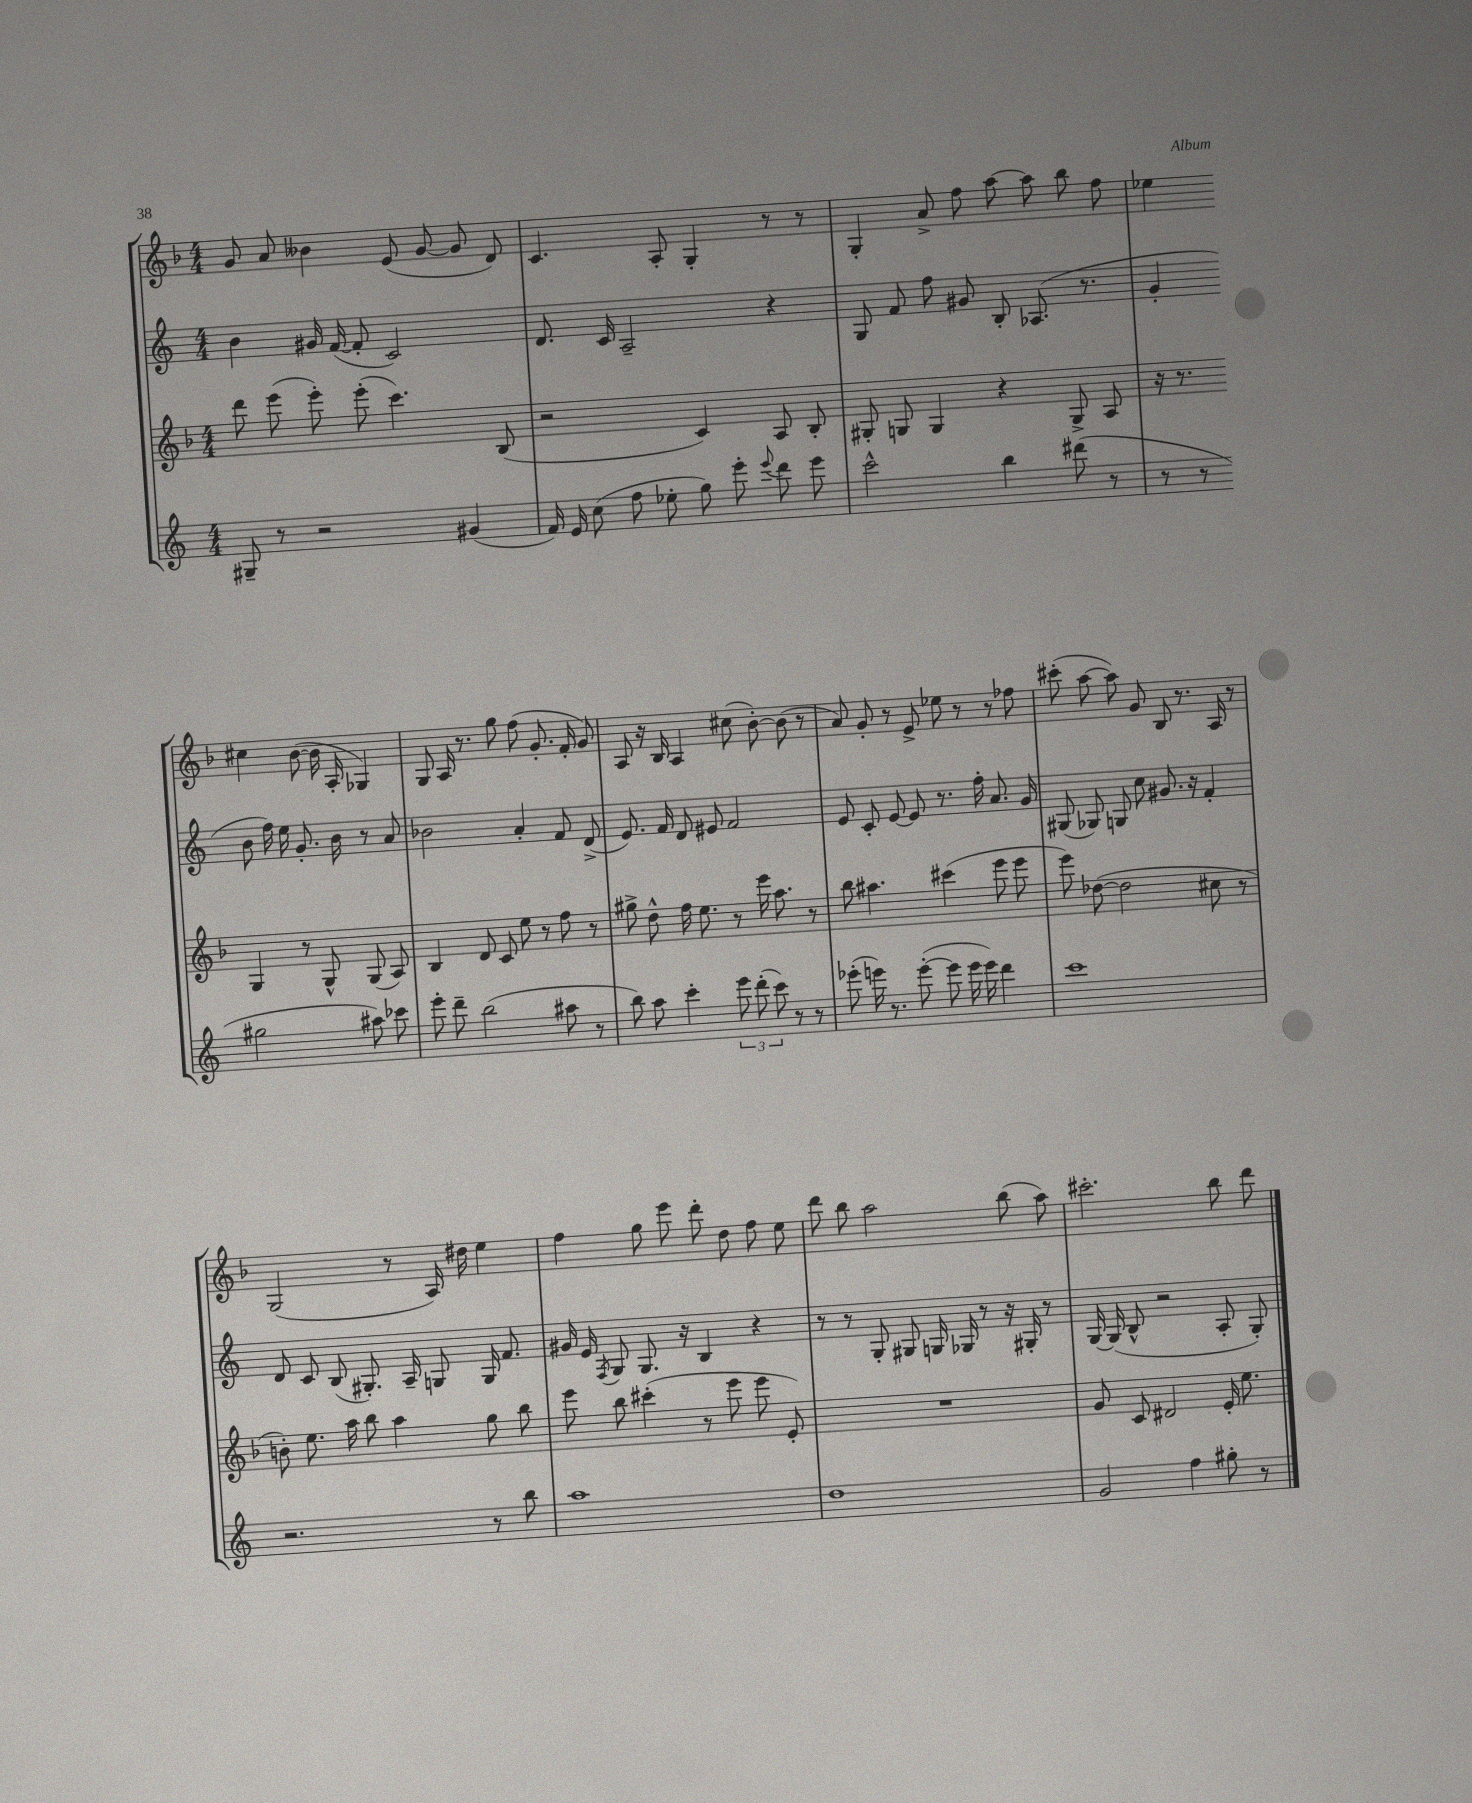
<<
\new StaffGroup <<
\new Staff = "s0" {
    \clef treble \key f \major \numericTimeSignature \time 4/4
    \autoBeamOff g'8 a'8 beses'4 e'8( g'8~ g'8 d'8) |
    c'4. a8-. g4-. r8 r8 |
    g4-. a'8-> f''8 a''8~ a''8 bes''8 f''8 |
    ees''4 cis''4 bes'8~( bes'16 a16-. ges4) |
    g8 a16 r8. g''8 f''8( g'8.-. f'16-. g'8) |
    a8 r16 bes16 a4 cis''8( bes'8~-.) bes'8( r8 |
    a'8) g'8-. r8 e'8-> ees''8 r8 r8 fes''8 |
    cis'''8-.( a''8~ a''8) g'8 bes8 r8. a16 r8 |
    g2( r8 a16) dis''16 e''4 |
    f''4 g''8 e'''8 d'''8-. d''8 f''8 e''8 |
    d'''8 bes''8 a''2 bes''8( a''8) |
    cis'''2.-. bes''8 d'''8 \bar "|." |
}
\new Staff = "s1" {
    \clef treble \key c \major \numericTimeSignature \time 4/4
    \autoBeamOff b'4 gis'16 f'16~( f'8-. c'2) |
    d'8. c'16 a2-- r4 |
    g8 f'8 f''8 gis'8 b8-. aes8.( r8. |
    g'4-. b'8 f''16) e''16 g'8.-. b'16 r8 a'8 |
    bes'2 a'4-. f'8 d'8->( |
    e'8.) f'16 d'8 eis'8 f'2 |
    e'8 c'8-. e'8~ e'8 r8. f''16-. a'8. g'16 |
    gis8( ges8) g8 c''8 gis'8. r16 f'4-. |
    d'8 c'8 b8( gis8.-.) a16-- g8 g16 f'8. |
    gis'16 e'16 \acciaccatura { f8 } g8 g8. r16 b4 r4 |
    r8 r8 g8-. gis8 g16 ges16 r8 r16 gis16-. r8 |
    g16~ g16( b8-^ r2 a8-. g8-.) \bar "|." |
}
\new Staff = "s2" {
    \clef treble \key f \major \numericTimeSignature \time 4/4
    \autoBeamOff d'''8 e'''8( e'''8-.) e'''8-.( c'''4.) bes8( |
    r2 c'4) a8 bes8-. |
    gis8-. g8 g4 r4 g8-> a8 |
    r16 r8. g4 r8 g8-^ g8( a8) |
    bes4 d'8 c'8 e''8 r8 f''8 r8 |
    gis''8-> d''8-^ f''16 e''8. r8 e'''16 a''8. r8 |
    bes''8 ais''4. cis'''4( e'''8 e'''8 |
    e'''8) des''8~( des''2 cis''8 r8 |
    b'8-.) e''8. a''16 bes''8 a''4 g''8 bes''8 |
    e'''8 bes''8 cis'''4-.( r8 e'''8 e'''8 e'8-.) |
    R1 |
    g'8 c'8 dis'2 e'16-. e''8. \bar "|." |
}
\new Staff = "s3" {
    \clef treble \key c \major \numericTimeSignature \time 4/4
    \autoBeamOff gis8-- r8 r2 gis'4( |
    f'16) e'16 c''8( f''8 ees''8-. g''8) e'''8-. \appoggiatura { e'''8 } d'''8 e'''8 |
    c'''2-^ b''4 dis'''8( r8 |
    r8 r8 gis''2 ais''8) ces'''8 |
    e'''8-. d'''8-- b''2( ais''8 r8 |
    b''8) a''8 c'''4-. \tuplet 3/2 { e'''8 d'''8-.( c'''8) } r8 r8 |
    ees'''8-.( e'''16) r8. e'''8~-.( e'''8 e'''16 e'''16) d'''4 |
    c'''1 |
    r2. r8 b''8 |
    a''1 |
    d''1 |
    g'2 f''4 gis''8-. r8 \bar "|." |
}
>>
>>
\layout { \context { \Score \remove "Bar_number_engraver" } }
